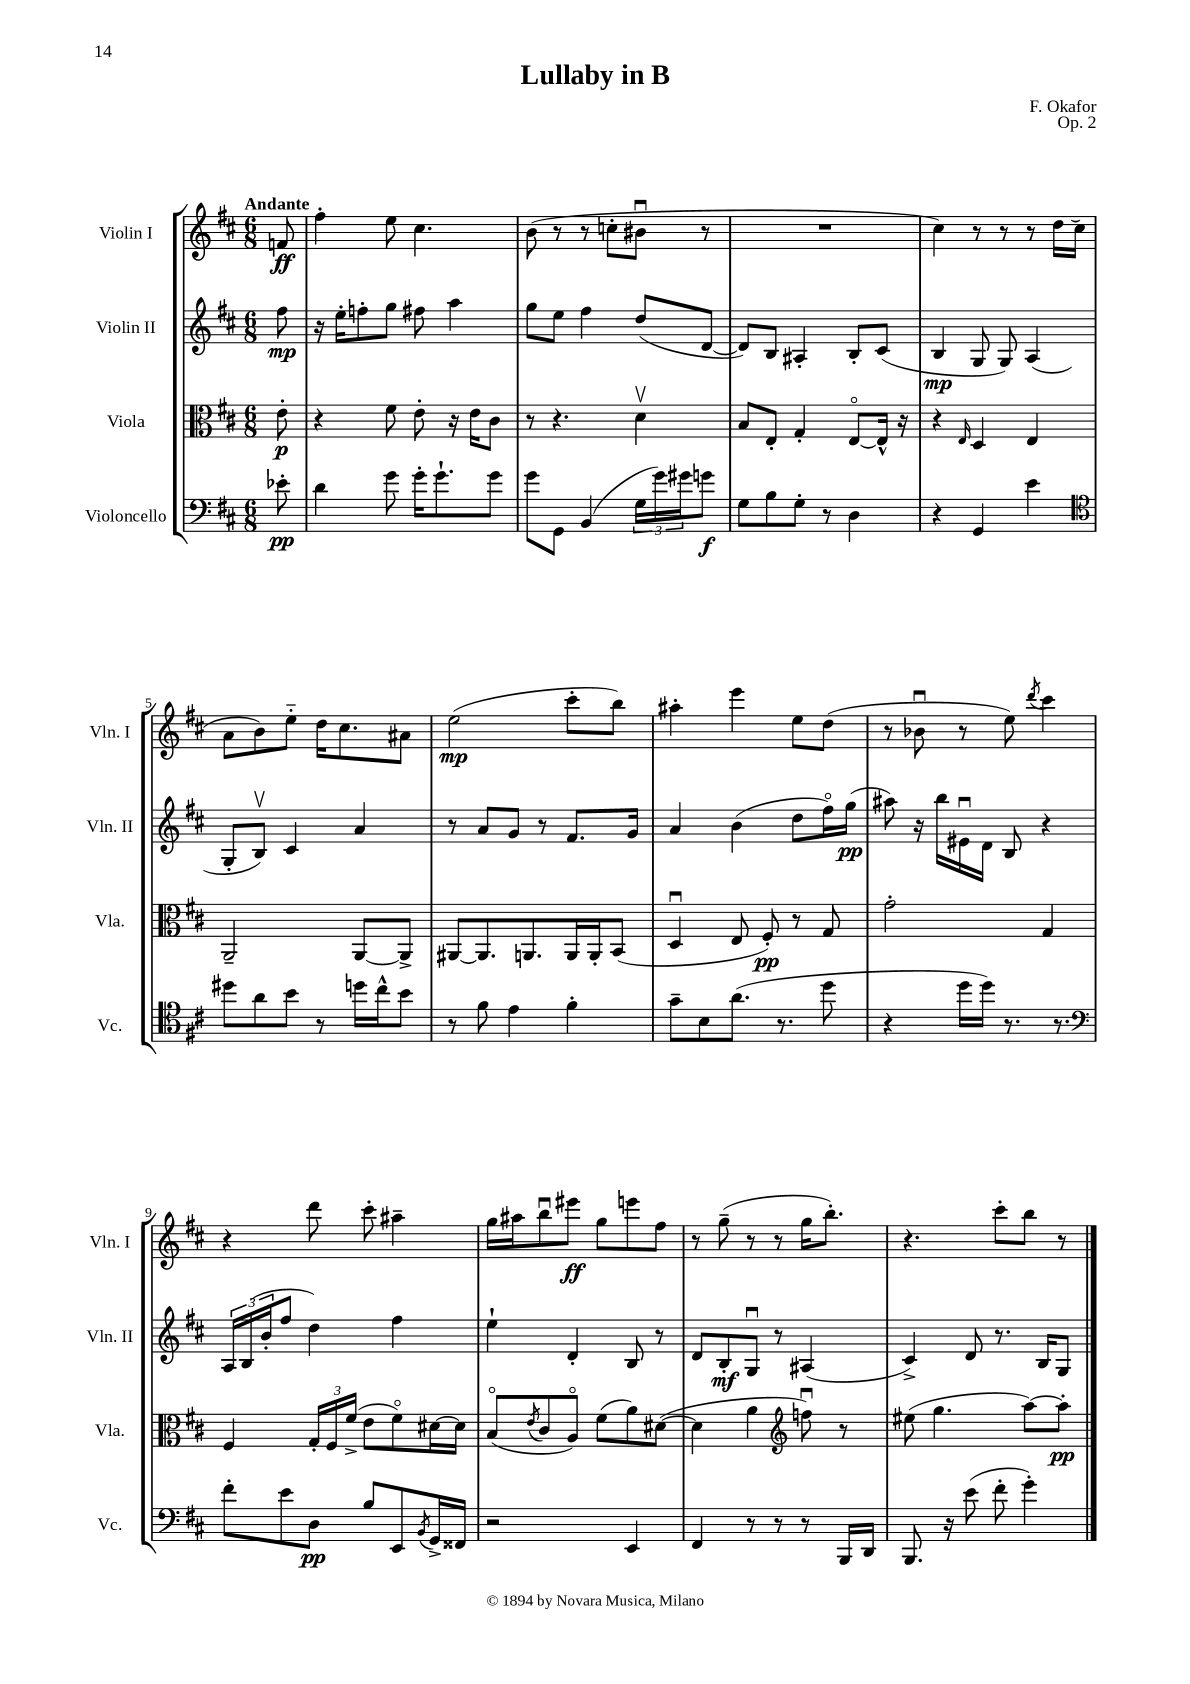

**kern	**dynam	**kern	**dynam	**kern	**dynam	**kern	**dynam
*part4	*part4	*part3	*part3	*part2	*part2	*part1	*part1
*staff4	*staff4	*staff3	*staff3	*staff2	*staff2	*staff1	*staff1
*I"Violoncello	*	*I"Viola	*	*I"Violin II	*	*I"Violin I	*
*I'Vc.	*	*I'Vla.	*	*I'Vln. II	*	*I'Vln. I	*
*clefF4	*	*clefC3	*	*clefG2	*	*clefG2	*
*k[f#c#]	*	*k[f#c#]	*	*k[f#c#]	*	*k[f#c#]	*
*M6/8	*	*M6/8	*	*M6/8	*	*M6/8	*
=	=	=	=	=	=	=	=
!	!	!	!	!	!	!LO:TX:a:B:t=Andante	!
8e-X'\	pp	8e'\	p	8ff#\	mp	8fn/	ff
=1	=1	=1	=1	=1	=1	=1	=1
4d\	.	4r	.	16r	.	4ff#'\	.
.	.	.	.	16ee'\KL	.	.	.
.	.	.	.	8ffn'\	.	.	.
8g\	.	8f#\	.	8gg\J	.	8ee\	.
16g'\KL	.	8e'\	.	8ff#X\	.	4.cc#\	.
8.g`\	.	.	.	.	.	.	.
.	.	16r	.	4aa\	.	.	.
.	.	16e\KL	.	.	.	.	.
8g\J	.	8c#\J	.	.	.	.	.
=2	=2	=2	=2	=2	=2	=2	=2
8g\L	.	8r	.	8gg\L	.	(8b\	.
8GG\J	.	4.r	.	8ee\J	.	8r	.
(4BB/	.	.	.	4ff#\	.	8r	.
.	.	.	.	.	.	8ccn'\L	.
24G\LL	.	4dv\	.	(8dd/L	.	8b#Xu\J	.
24g\)	.	.	.	.	.	.	.
24g#X\J	.	.	.	.	.	.	.
8gn\J	f	.	.	[8d/J	.	8r	.
=3	=3	=3	=3	=3	=3	=3	=3
8G\L	.	8B/L	.	8d/L])	.	2.r	.
8B\	.	8E'/J	.	8B/J	.	.	.
8G'\J	.	4G'/	.	4A#X'/	.	.	.
8r	.	.	.	.	.	.	.
4D\	.	[8E/L	.	8B'/L	.	.	.
.	.	16E^^/Jk]	.	(8c#/J	.	.	.
.	.	16r	.	.	.	.	.
=4	=4	=4	=4	=4	=4	=4	=4
4r	.	4r	.	4B/	mp	4cc#\)	.
.	.	16qqE/	.	.	.	.	.
4GG/	.	4D/	.	8G/	.	8r	.
.	.	.	.	8G/)	.	8r	.
4e\	.	4E/	.	(4A/	.	8r	.
.	.	.	.	.	.	16dd\LL	.
.	.	.	.	.	.	(16cc#\JJ	.
!!LO:LB:g=z
=5	=5	=5	=5	=5	=5	=5	=5
*clefC4	*	*	*	*	*	*	*
8dd#X\L	.	2AA~/	.	8G'/L	.	8a\L	.
8a\	.	.	.	8Bv/J)	.	8b\)	.
8b\J	.	.	.	4c#/	.	8ee\J	.
8r	.	.	.	.	.	16dd\KL	.
.	.	.	.	.	.	8.cc#\	.
16ddn\LL	.	[8AA/L	.	4a/	.	.	.
16cc#^^\J	.	.	.	.	.	.	.
8b\J	.	8AA^/J]	.	.	.	8a#X\J	.
=6	=6	=6	=6	=6	=6	=6	=6
8r	.	[8AA#X/L	.	8r	.	(2ee\	mp
8f#\	.	8.AA#/]	.	8a/L	.	.	.
4e\	.	.	.	8g/J	.	.	.
.	.	8.AAn/	.	.	.	.	.
.	.	.	.	8r	.	.	.
4f#'\	.	16AA/L	.	8.f#/L	.	8ccc#'\L	.
.	.	16AA'/J	.	.	.	.	.
.	.	(8BB/J	.	.	.	8bb\J)	.
.	.	.	.	16g/Jk	.	.	.
=7	=7	=7	=7	=7	=7	=7	=7
8g~\L	.	4Du/	.	4a/	.	4aa#X'\	.
8B\	.	.	.	.	.	.	.
(8.a\J	.	8E/	.	(4b\	.	4eee\	.
.	.	8F#'/)	pp	.	.	.	.
8.r	.	.	.	.	.	.	.
.	.	8r	.	8dd\L	.	8ee\L	.
8dd\	.	8G/	.	16ff#\L)	.	(8dd\J	.
.	.	.	.	(16gg\JJ	pp	.	.
=8	=8	=8	=8	=8	=8	=8	=8
4r	.	2g'\	.	8aa#X\)	.	8r	.
.	.	.	.	16r	.	8b-Xu\	.
.	.	.	.	16bb\LL	.	.	.
16dd\LL	.	.	.	16e#Xu\	.	8r	.
16dd\JJ)	.	.	.	16d\JJ	.	.	.
8.r	.	.	.	8B/	.	8ee\)	.
.	.	.	.	.	.	8qddd/	.
.	.	4G/	.	4r	.	4ccc#\	.
8.r	.	.	.	.	.	.	.
!!LO:LB:g=z
=9	=9	=9	=9	=9	=9	=9	=9
*clefF4	*	*	*	*	*	*	*
8f#'\L	.	4F#/	.	24A/LL	.	4r	.
.	.	.	.	(24B/	.	.	.
.	.	.	.	24b'/J	.	.	.
8e\	.	.	.	8ff#/J	.	.	.
8D\J	pp	24G'/LL	.	4dd\)	.	8ddd\	.
.	.	24F#/	.	.	.	.	.
.	.	(24f#^/JJ	.	.	.	.	.
8B/L	.	8e\L	.	.	.	8ccc#'\	.
8EE/	.	8f#\)	.	4ff#\	.	4aa#X~\	.
8qBB/	.	.	.	.	.	.	.
16GG^/L	.	[16d#X\L	.	.	.	.	.
16FF##X/JJ	.	16d#\JJ]	.	.	.	.	.
=10	=10	=10	=10	=10	=10	=10	=10
2r	.	(8B/L	.	4ee`\	.	16gg\LL	.
.	.	.	.	.	.	16aa#X\J	.
.	.	8qe/	.	.	.	.	.
.	.	8c#/	.	.	.	8bbu\	.
.	.	8A/J)	.	4d'/	.	8eee#X\J	ff
.	.	(8f#\L	.	.	.	8gg\L	.
4EE/	.	8a\)	.	8B/	.	8eeen\	.
.	.	([8d#X\J	.	8r	.	8ff#\J	.
=11	=11	=11	=11	=11	=11	=11	=11
4FF#/	.	4d#\]	.	8d/L	.	8r	.
.	.	.	.	8B'/	mf	(8gg~\	.
8r	.	4a\	.	8Gu/J	.	8r	.
8r	.	.	.	8r	.	8r	.
*	*	*clefG2	*	*	*	*	*
8r	.	8ffnu\)	.	(4A#X/	.	16gg\KL	.
.	.	.	.	.	.	8.bb'\J)	.
16BBB/LL	.	8r	.	.	.	.	.
16DD/JJ	.	.	.	.	.	.	.
=12	=12	=12	=12	=12	=12	=12	=12
8.BBB/	.	(8ee#X\	.	4c#^/)	.	4.r	.
.	.	4.gg\	.	.	.	.	.
16r	.	.	.	.	.	.	.
(8e\	.	.	.	8d/	.	.	.
8f#'\	.	.	.	8.r	.	8ccc#'\L	.
4g'\)	.	[8aa\L)	.	.	.	8bb\J	.
.	.	.	.	16B/KL	.	.	.
.	.	8aa'\J]	pp	8G/J	.	8r	.
==	==	==	==	==	==	==	==
*-	*-	*-	*-	*-	*-	*-	*-
